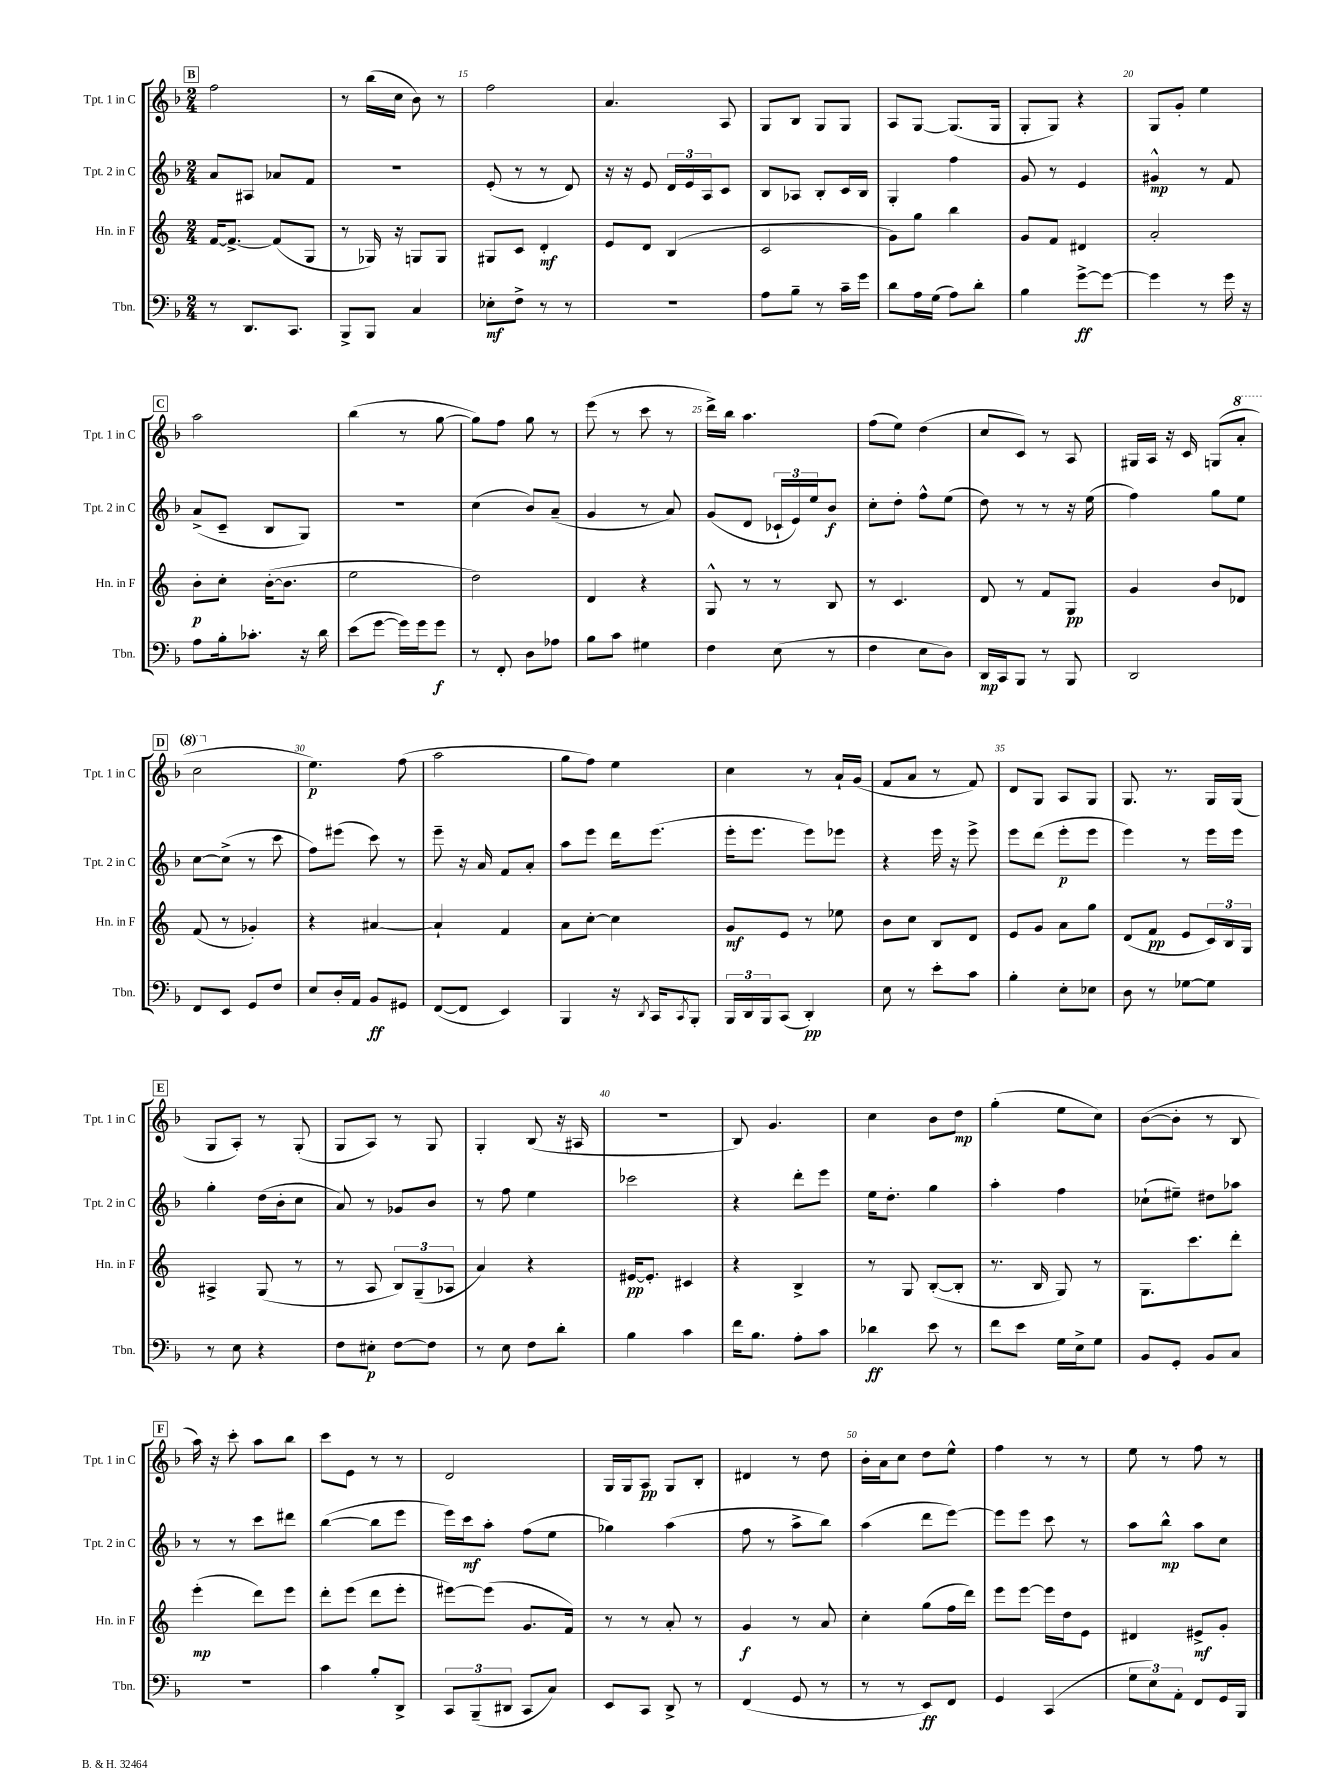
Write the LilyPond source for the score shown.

<<
\new StaffGroup <<
\new Staff = "s0" \with { instrumentName = "Tpt. 1 in C" shortInstrumentName = "Tpt. 1 in C" } {
    \clef treble \key f \major \numericTimeSignature \time 2/4
    \mark \markup { \box "B" } f''2 |
    r8 bes''16( c''16 bes'8) r8 |
    f''2 |
    a'4. a8 |
    g8 bes8 g8 g8 |
    a8 g8~ g8.( g16 |
    g8-. g8) r4 |
    g8 g'8-. e''4 |
    \mark \markup { \box "C" } a''2 |
    bes''4( r8 g''8~ |
    g''8) f''8 g''8 r8 |
    e'''8( r8 c'''8 r8 |
    d'''16->) bes''16 a''4. |
    f''8( e''8) d''4( |
    c''8 c'8) r8 a8 |
    gis16 a16 r16 c'16 g8( \ottava #1 a''8-. |
    \mark \markup { \box "D" } c'''2 \ottava #0 |
    e''4.\p) f''8( |
    a''2 |
    g''8 f''8) e''4 |
    c''4 r8 a'16-! g'16( |
    f'8 a'8 r8 f'8) |
    d'8 g8 a8 g8 |
    g8. r8. g16 g16( |
    \mark \markup { \box "E" } g8 a8-.) r8 g8-.( |
    g8 a8) r8 g8 |
    g4-. bes8( r16 ais16 |
    r2 |
    bes8) g'4. |
    c''4 bes'8 d''8\mp |
    g''4-.( e''8 c''8) |
    bes'8~( bes'8-. r8 bes8 |
    \mark \markup { \box "F" } a''16) r16 c'''8-. a''8 bes''8 |
    c'''8 e'8 r8 r8 |
    d'2 |
    g16 g16 a8\pp g8 bes8-. |
    dis'4 r8 d''8 |
    bes'16-. a'16 c''8 d''8 e''8-^ |
    f''4 r8 r8 |
    e''8 r8 f''8 r8 \bar "|." |
}
\new Staff = "s1" \with { instrumentName = "Tpt. 2 in C" shortInstrumentName = "Tpt. 2 in C" } {
    \clef treble \key f \major \numericTimeSignature \time 2/4
    \mark \markup { \box "B" } a'8 ais8 aes'8 f'8 |
    r2 |
    e'8-.( r8 r8 d'8) |
    r16 r16 e'8 \tuplet 3/2 { d'16 e'16 a16 } c'8 |
    bes8 aes8 bes8-. c'16 bes16 |
    g4-. f''4 |
    g'8 r8 e'4 |
    gis'4-^\mp r8 f'8 |
    \mark \markup { \box "C" } a'8->( c'8-- bes8 g8) |
    R2 |
    c''4( bes'8) a'8--( |
    g'4 r8 a'8) |
    g'8( d'8 \tuplet 3/2 { ces'16-! e'16) e''16 } bes'8\f |
    c''8-. d''8-. f''8-^ e''8( |
    d''8) r8 r8 r16 e''16( |
    f''4) g''8 e''8 |
    \mark \markup { \box "D" } c''8~ c''8->( r8 c'''8 |
    f''8) eis'''8( c'''8) r8 |
    e'''8-- r16 a'16 f'8 a'8-. |
    a''8 e'''8 d'''16 e'''8.( |
    e'''16-. e'''8. e'''8) ees'''8 |
    r4 e'''16 r16 e'''8-> |
    e'''8 d'''8( e'''8-.\p e'''8 |
    e'''4) r8 e'''16 e'''16 |
    \mark \markup { \box "E" } g''4-. d''16( bes'16-. c''8 |
    a'8) r8 ges'8 bes'8 |
    r8 f''8 e''4 |
    ces'''2 |
    r4 d'''8-. e'''8 |
    e''16 d''8.-. g''4 |
    a''4-. f''4 |
    ces''8-!( eis''8--) dis''8 aes''8 |
    \mark \markup { \box "F" } r8 r8 c'''8 dis'''8 |
    bes''4~( bes''8 e'''8 |
    e'''16) c'''16\mf a''8-. f''8( e''8 |
    ges''4) a''4( |
    f''8 r8 a''8-> bes''8) |
    a''4( d'''8 e'''8~) |
    e'''8 e'''8 c'''8 r8 |
    a''8 bes''8-^\mp a''8 c''8 \bar "|." |
}
\new Staff = "s2" \with { instrumentName = "Hn. in F" shortInstrumentName = "Hn. in F" } {
    \clef treble \key c \major \numericTimeSignature \time 2/4
    \mark \markup { \box "B" } f'16~ f'8.~-> f'8( g8 |
    r8 ges16) r16 g8 g8 |
    gis8 c'8 d'4-.\mf |
    e'8 d'8 b4( |
    c'2 |
    g'8) g''8 b''4 |
    g'8 f'8 dis'4 |
    a'2-. |
    \mark \markup { \box "C" } b'8-.\p c''8-. b'16~-.( b'8. |
    e''2 |
    d''2) |
    d'4 r4 |
    g8-^ r8 r8 b8 |
    r8 c'4. |
    d'8 r8 f'8 g8\pp |
    g'4 b'8 des'8 |
    \mark \markup { \box "D" } f'8( r8 ges'4-.) |
    r4 ais'4~ |
    ais'4-! f'4 |
    a'8 c''8~-. c''4 |
    g'8\mf e'8 r8 ees''8 |
    b'8 c''8 b8 d'8 |
    e'8 g'8 a'8 g''8 |
    d'8( f'8\pp e'8 \tuplet 3/2 { c'16) b16 g16 } |
    \mark \markup { \box "E" } ais4-> g8( r8 |
    r8 a8 \tuplet 3/2 { b8) g8--( aes8 } |
    a'4) r4 |
    eis'16~\pp eis'8.-. cis'4 |
    r4 b4-> |
    r8 g8 b8~-.( b8-. |
    r8. b16 g8) r8 |
    g8. c'''8. d'''8-. |
    \mark \markup { \box "F" } e'''4-.\mp( d'''8) e'''8 |
    d'''8-. e'''8( d'''8 e'''8-. |
    eis'''8~) eis'''8( g'8. f'16) |
    r8 r8 a'8-. r8 |
    g'4\f r8 a'8 |
    c''4-. g''8( f''16 d'''16) |
    e'''8 e'''8~ e'''16 d''16 e'8 |
    dis'4 eis'8->\mf g'8-. \bar "|." |
}
\new Staff = "s3" \with { instrumentName = "Tbn." shortInstrumentName = "Tbn." } {
    \clef bass \key f \major \numericTimeSignature \time 2/4
    \mark \markup { \box "B" } r8 d,8. c,8. |
    bes,,8-> bes,,8 c4 |
    ees8-.\mf f8-> r8 r8 |
    R2 |
    a8 bes8-- r8 c'16-- g'16 |
    d'8 a16 g16( a8) d'8-. |
    bes4 g'8~->\ff g'8~ |
    g'4 r8 g'16 r16 |
    \mark \markup { \box "C" } a8 bes16-. ces'8.-. r16 d'16 |
    e'8( g'8~ g'16) g'16 g'8\f |
    r8 f,8-. d8 aes8 |
    bes8 c'8 gis4 |
    f4 e8( r8 |
    f4 e8 d8) |
    d,16\mp c,16 bes,,8 r8 bes,,8 |
    d,2 |
    \mark \markup { \box "D" } f,8 e,8 g,8 f8 |
    e8 d16-. a,16 bes,8\ff gis,8 |
    f,8~( f,8 e,4) |
    bes,,4 r16 \acciaccatura { d,8 } c,16 \acciaccatura { c,8 } bes,,8-. |
    \tuplet 3/2 { bes,,16 d,16 bes,,16 } c,8( d,4-.\pp) |
    e8 r8 e'8-. c'8 |
    bes4-. e8-. ees8 |
    d8 r8 ges8~ ges8 |
    \mark \markup { \box "E" } r8 e8 r4 |
    f8 eis8-.\p f8~ f8 |
    r8 e8 f8 d'8-. |
    bes4 c'4 |
    f'16 bes8. a8-. c'8 |
    des'4\ff e'8 r8 |
    f'8 e'8 g16 e16-> g8 |
    bes,8 g,8-. bes,8 c8 |
    \mark \markup { \box "F" } r2 |
    c'4 bes8-. d,8-> |
    \tuplet 3/2 { c,8 bes,,8--( dis,8 } c,8 c8) |
    e,8 c,8 d,8-> r8 |
    f,4( g,8 r8 |
    r8 r8 e,8\ff) f,8 |
    g,4 c,4( |
    \tuplet 3/2 { g8 e8) a,8-. } f,8 g,16 bes,,16 \bar "|." |
}
>>
>>
\layout { \context { \Score currentBarNumber = #13 \override BarNumber.break-visibility = ##(#f #t #t) barNumberVisibility = #(every-nth-bar-number-visible 5) } }
